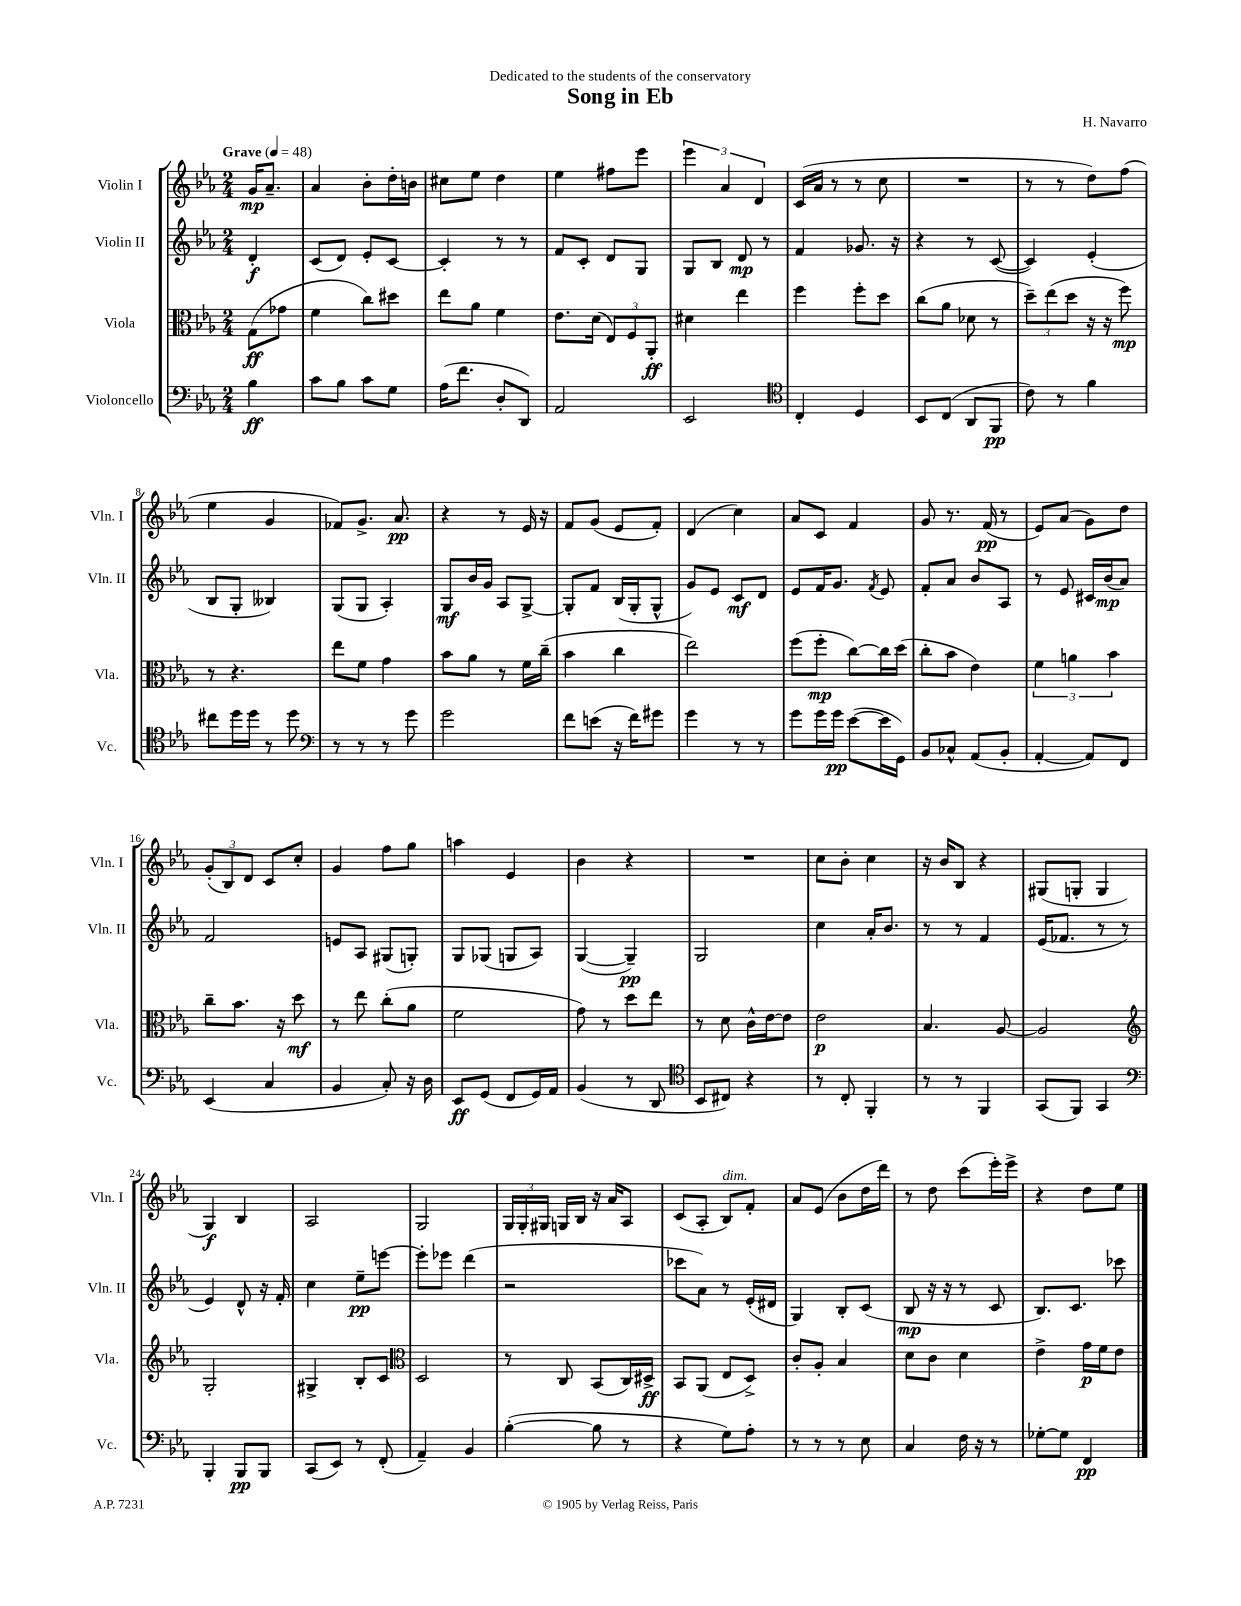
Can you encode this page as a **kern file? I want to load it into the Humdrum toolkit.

**kern	**dynam	**kern	**dynam	**kern	**dynam	**kern	**dynam
*part4	*part4	*part3	*part3	*part2	*part2	*part1	*part1
*staff4	*staff4	*staff3	*staff3	*staff2	*staff2	*staff1	*staff1
*I"Violoncello	*	*I"Viola	*	*I"Violin II	*	*I"Violin I	*
*I'Vc.	*	*I'Vla.	*	*I'Vln. II	*	*I'Vln. I	*
*clefF4	*	*clefC3	*	*clefG2	*	*clefG2	*
*k[b-e-a-]	*	*k[b-e-a-]	*	*k[b-e-a-]	*	*k[b-e-a-]	*
*M2/4	*	*M2/4	*	*M2/4	*	*M2/4	*
*MM48	*	*MM48	*	*MM48	*	*MM48	*
=	=	=	=	=	=	=	=
!	!	!	!	!	!	!LO:TX:a:B:t=Grave	!
4B-\	ff	(8G\L	ff	4d'/	f	16g/KL	mp
.	.	.	.	.	.	8.a-~/J	.
.	.	8g-X\J	.	.	.	.	.
=1	=1	=1	=1	=1	=1	=1	=1
8c\L	.	4f\	.	(8c/L	.	4a-/	.
8B-\J	.	.	.	8d/J)	.	.	.
8c\L	.	8cc\L)	.	8e-'/L	.	8b-'\L	.
8G\J	.	8dd#X\J	.	[8c/J	.	16dd'\L	.
.	.	.	.	.	.	16bn\JJ	.
=2	=2	=2	=2	=2	=2	=2	=2
(16A-\KL	.	8ee-\L	.	4c'/]	.	8cc#X\L	.
8.f\J	.	.	.	.	.	.	.
.	.	8a-\J	.	.	.	8ee-\J	.
8D'/L	.	4f\	.	8r	.	4dd\	.
8DD/J)	.	.	.	8r	.	.	.
=3	=3	=3	=3	=3	=3	=3	=3
2AA-/	.	8.e-\L	.	8f/L	.	4ee-\	.
.	.	.	.	8c'/J	.	.	.
.	.	(16d\Jk	.	.	.	.	.
.	.	12E-/L)	.	8d/L	.	8ff#X\L	.
.	.	12F/	.	.	.	.	.
.	.	.	.	8G/J	.	8eee-\J	.
.	.	12AA-'/J	ff	.	.	.	.
=4	=4	=4	=4	=4	=4	=4	=4
2EE-/	.	4d#X\	.	8G/L	.	6eee-\	.
.	.	.	.	8B-/J	.	.	.
.	.	.	.	.	.	6a-/	.
.	.	4ee-\	.	8d/	mp	.	.
.	.	.	.	.	.	6d/	.
.	.	.	.	8r	.	.	.
=5	=5	=5	=5	=5	=5	=5	=5
*clefC4	*	*	*	*	*	*	*
4C'/	.	4ff\	.	4f/	.	(16c/LL	.
.	.	.	.	.	.	16a-/JJ	.
.	.	.	.	.	.	8r	.
4D/	.	8ff'\L	.	8.g-X/	.	8r	.
.	.	8dd\J	.	.	.	8cc\	.
.	.	.	.	16r	.	.	.
=6	=6	=6	=6	=6	=6	=6	=6
8BB-/L	.	(8cc\L	.	4r	.	2r	.
(8C/J	.	8a-\J	.	.	.	.	.
8AA-/L	.	8d-X\	.	8r	.	.	.
8FF/J	pp	8r	.	([8c/	.	.	.
=7	=7	=7	=7	=7	=7	=7	=7
8c\)	.	12dd~\L)	.	4c/])	.	8r	.
.	.	(12ee-\	.	.	.	.	.
8r	.	.	.	.	.	8r	.
.	.	12dd\J	.	.	.	.	.
4f\	.	16r	.	(4e-'/	.	8dd\L)	.
.	.	16r	.	.	.	.	.
.	.	8ff\)	mp	.	.	(8ff\J	.
!!LO:LB:g=z
=8	=8	=8	=8	=8	=8	=8	=8
8cc#X\L	.	8r	.	8B-/L	.	4ee-\	.
16dd\L	.	4.r	.	8G'/J	.	.	.
16dd\JJ	.	.	.	.	.	.	.
8r	.	.	.	4B--X/)	.	4g/	.
8dd\	.	.	.	.	.	.	.
=9	=9	=9	=9	=9	=9	=9	=9
*clefF4	*	*	*	*	*	*	*
8r	.	8ee-\L	.	(8G/L	.	8f-X/L)	.
8r	.	8f\J	.	8G/J	.	8.g^/J	.
8r	.	4g\	.	4A-'/)	.	.	.
.	.	.	.	.	.	8.a-/	pp
8g\	.	.	.	.	.	.	.
=10	=10	=10	=10	=10	=10	=10	=10
2g\	.	8b-\L	.	8G/L	mf	4r	.
.	.	8a-\J	.	16b-/L	.	.	.
.	.	.	.	16g/JJ	.	.	.
.	.	8r	.	8A-/L	.	8r	.
.	.	16f\LL	.	[8G^/J	.	16e-/	.
.	.	(16cc~\JJ	.	.	.	16r	.
=11	=11	=11	=11	=11	=11	=11	=11
8f\L	.	4b-\	.	8G'/L]	.	8f/L	.
(8en\J	.	.	.	8f/J	.	(8g/J	.
16r	.	4cc\	.	(16B-/LL	.	8e-/L	.
16f\KL)	.	.	.	16G'/J	.	.	.
8g#X\J	.	.	.	8G^^/J	.	8f'/J)	.
=12	=12	=12	=12	=12	=12	=12	=12
4g\	.	2ee-\)	.	8g/L)	.	(4d/	.
.	.	.	.	8e-/J	.	.	.
8r	.	.	.	8c/L	mf	4cc\)	.
8r	.	.	.	8d/J	.	.	.
=13	=13	=13	=13	=13	=13	=13	=13
8g\L	.	(8ff\L	.	8e-/L	.	8a-/L	.
16g\L	.	8ff'\J	mp	16f/K	.	8c/J	.
16g\JJ	pp	.	.	8.g/J	.	.	.
([8e-\L	.	[8cc\L)	.	.	.	4f/	.
.	.	.	.	8qf/	.	.	.
16e-\L]	.	16cc\L]	.	8e-/	.	.	.
16GG\JJ)	.	(16dd\JJ	.	.	.	.	.
=14	=14	=14	=14	=14	=14	=14	=14
8BB-/L	.	8cc'\L	.	8f'/L	.	8g/	.
8C-X^^/J	.	8b-\J	.	8a-/J	.	8.r	.
(8AA-/L	.	4e-\)	.	8b-/L	.	.	.
.	.	.	.	.	.	(16f/	pp
8BB-'/J	.	.	.	8A-/J	.	8r	.
=15	=15	=15	=15	=15	=15	=15	=15
[4AA-'/	.	6f\	.	8r	.	8e-/L)	.
.	.	.	.	8e-/	.	(8a-/J	.
.	.	6an\	.	.	.	.	.
8AA-/L])	.	.	.	16c#X/LL	.	8g\L)	.
.	.	.	.	(16b-/J	mp	.	.
.	.	6b-\	.	.	.	.	.
8FF/J	.	.	.	8a-/J)	.	8dd\J	.
!!LO:LB:g=z
=16	=16	=16	=16	=16	=16	=16	=16
(4EE-/	.	8cc~\L	.	2f/	.	(12g'/L	.
.	.	.	.	.	.	12B-/)	.
.	.	8.b-\J	.	.	.	.	.
.	.	.	.	.	.	12d/J	.
4C/	.	.	.	.	.	8c/L	.
.	.	16r	.	.	.	.	.
.	.	8dd\	mf	.	.	8cc'/J	.
=17	=17	=17	=17	=17	=17	=17	=17
4BB-/	.	8r	.	8en/L	.	4g/	.
.	.	8ee-\	.	8A-/J	.	.	.
8C'/)	.	(8cc'\L	.	(8G#X/L	.	8ff\L	.
16r	.	8a-\J	.	8Gn'/J)	.	8gg\J	.
16D\	.	.	.	.	.	.	.
=18	=18	=18	=18	=18	=18	=18	=18
8EE-/L	ff	2f\	.	8G/L	.	4aan\	.
(8GG/J	.	.	.	(8G-X/J	.	.	.
8FF/L	.	.	.	8Gn/L	.	4e-/	.
16GG/L)	.	.	.	8A-/J)	.	.	.
16AA-/JJ	.	.	.	.	.	.	.
=19	=19	=19	=19	=19	=19	=19	=19
(4BB-/	.	8g\)	.	([4G/	.	4b-\	.
.	.	8r	.	.	.	.	.
8r	.	8dd\L	.	4G~/])	pp	4r	.
8DD/	.	8ee-\J	.	.	.	.	.
=20	=20	=20	=20	=20	=20	=20	=20
*clefC4	*	*	*	*	*	*	*
8BB-/L	.	8r	.	2G/	.	2r	.
8C#X/J)	.	8d\	.	.	.	.	.
4r	.	16c^^\LL	.	.	.	.	.
.	.	[16e-\J	.	.	.	.	.
.	.	8e-\J]	.	.	.	.	.
=21	=21	=21	=21	=21	=21	=21	=21
8r	.	2e-\	p	4cc\	.	8cc\L	.
8C'/	.	.	.	.	.	8b-'\J	.
4FF'/	.	.	.	16a-'/KL	.	4cc\	.
.	.	.	.	8.b-/J	.	.	.
=22	=22	=22	=22	=22	=22	=22	=22
8r	.	4.B-/	.	8r	.	16r	.
.	.	.	.	.	.	16b-/KL	.
8r	.	.	.	8r	.	8B-/J	.
4FF/	.	.	.	4f/	.	4r	.
.	.	[8A-/	.	.	.	.	.
=23	=23	=23	=23	=23	=23	=23	=23
(8GG/L	.	2A-/]	.	(16e-/KL	.	(8G#X/L	.
.	.	.	.	8.f-X/J	.	.	.
8FF/J)	.	.	.	.	.	8Gn'/J	.
4GG/	.	.	.	8r	.	4G/	.
.	.	.	.	8r	.	.	.
!!LO:LB:g=z
=24	=24	=24	=24	=24	=24	=24	=24
*clefF4	*	*clefG2	*	*	*	*	*
4BBB-'/	.	2G'/	.	4e-/)	.	4G/)	f
8BBB-/L	pp	.	.	8d^^/	.	4B-/	.
8BBB-/J	.	.	.	16r	.	.	.
.	.	.	.	16f'/	.	.	.
=25	=25	=25	=25	=25	=25	=25	=25
(8CC/L	.	4G#X^/	.	4cc\	.	2A-/	.
8EE-/J)	.	.	.	.	.	.	.
8r	.	8B-'/L	.	8ee-~\L	pp	.	.
(8FF'/	.	8c/J	.	[8eeen\J	.	.	.
=26	=26	=26	=26	=26	=26	=26	=26
*	*	*clefC3	*	*	*	*	*
4AA-~/)	.	2D/	.	8eee'\L]	.	2G/	.
.	.	.	.	8eee-X\J	.	.	.
4BB-/	.	.	.	(4ddd\	.	.	.
=27	=27	=27	=27	=27	=27	=27	=27
([4B-'\	.	8r	.	2r	.	24G/LL	.
.	.	.	.	.	.	24G'/	.
.	.	.	.	.	.	24G#X/JJ	.
.	.	8C/	.	.	.	16Gn/LL	.
.	.	.	.	.	.	16B-/JJ	.
8B-\]	.	(8BB-/L	.	.	.	16r	.
.	.	.	.	.	.	16a-/KL	.
8r	.	16C/L)	.	.	.	8A-/J	.
.	.	16D#X^/JJ	ff	.	.	.	.
=28	=28	=28	=28	=28	=28	=28	=28
4r	.	8BB-/L	.	8ccc-X\L	.	(8c/L	.
.	.	(8AA-/J	.	8a-\J)	.	8A-'/J	.
!	!	!	!	!	!	!LO:TX:a:i:t=dim.	!
8G\L)	.	8E-/L	.	8r	.	8B-/L)	.
8A-'\J	.	8D^/J)	.	(16e-'/LL	.	8f'/J	.
.	.	.	.	16d#X/JJ	.	.	.
=29	=29	=29	=29	=29	=29	=29	=29
8r	.	8c'/L	.	4G/)	.	8a-/L	.
8r	.	8A-'/J	.	.	.	(8e-/J	.
8r	.	4B-/	.	8B-'/L	.	8b-\L	.
8E-\	.	.	.	(8c/J	.	16dd\L	.
.	.	.	.	.	.	16ddd\JJ)	.
=30	=30	=30	=30	=30	=30	=30	=30
4C/	.	8d\L	.	8B-/	mp	8r	.
.	.	8c\J	.	16r	.	8dd\	.
.	.	.	.	16r	.	.	.
16F\	.	4d\	.	8r	.	(8ccc\L	.
16r	.	.	.	.	.	.	.
8r	.	.	.	8c/	.	16eee-'\L)	.
.	.	.	.	.	.	16eee-^\JJ	.
=31	=31	=31	=31	=31	=31	=31	=31
[8G-X'\L	.	4e-^\	.	8.B-/L)	.	4r	.
8G-\J]	.	.	.	.	.	.	.
.	.	.	.	8.c/J	.	.	.
4FF/	pp	16g\LL	p	.	.	8dd\L	.
.	.	16f\J	.	.	.	.	.
.	.	8e-\J	.	8ccc-X\	.	8ee-\J	.
==	==	==	==	==	==	==	==
*-	*-	*-	*-	*-	*-	*-	*-
